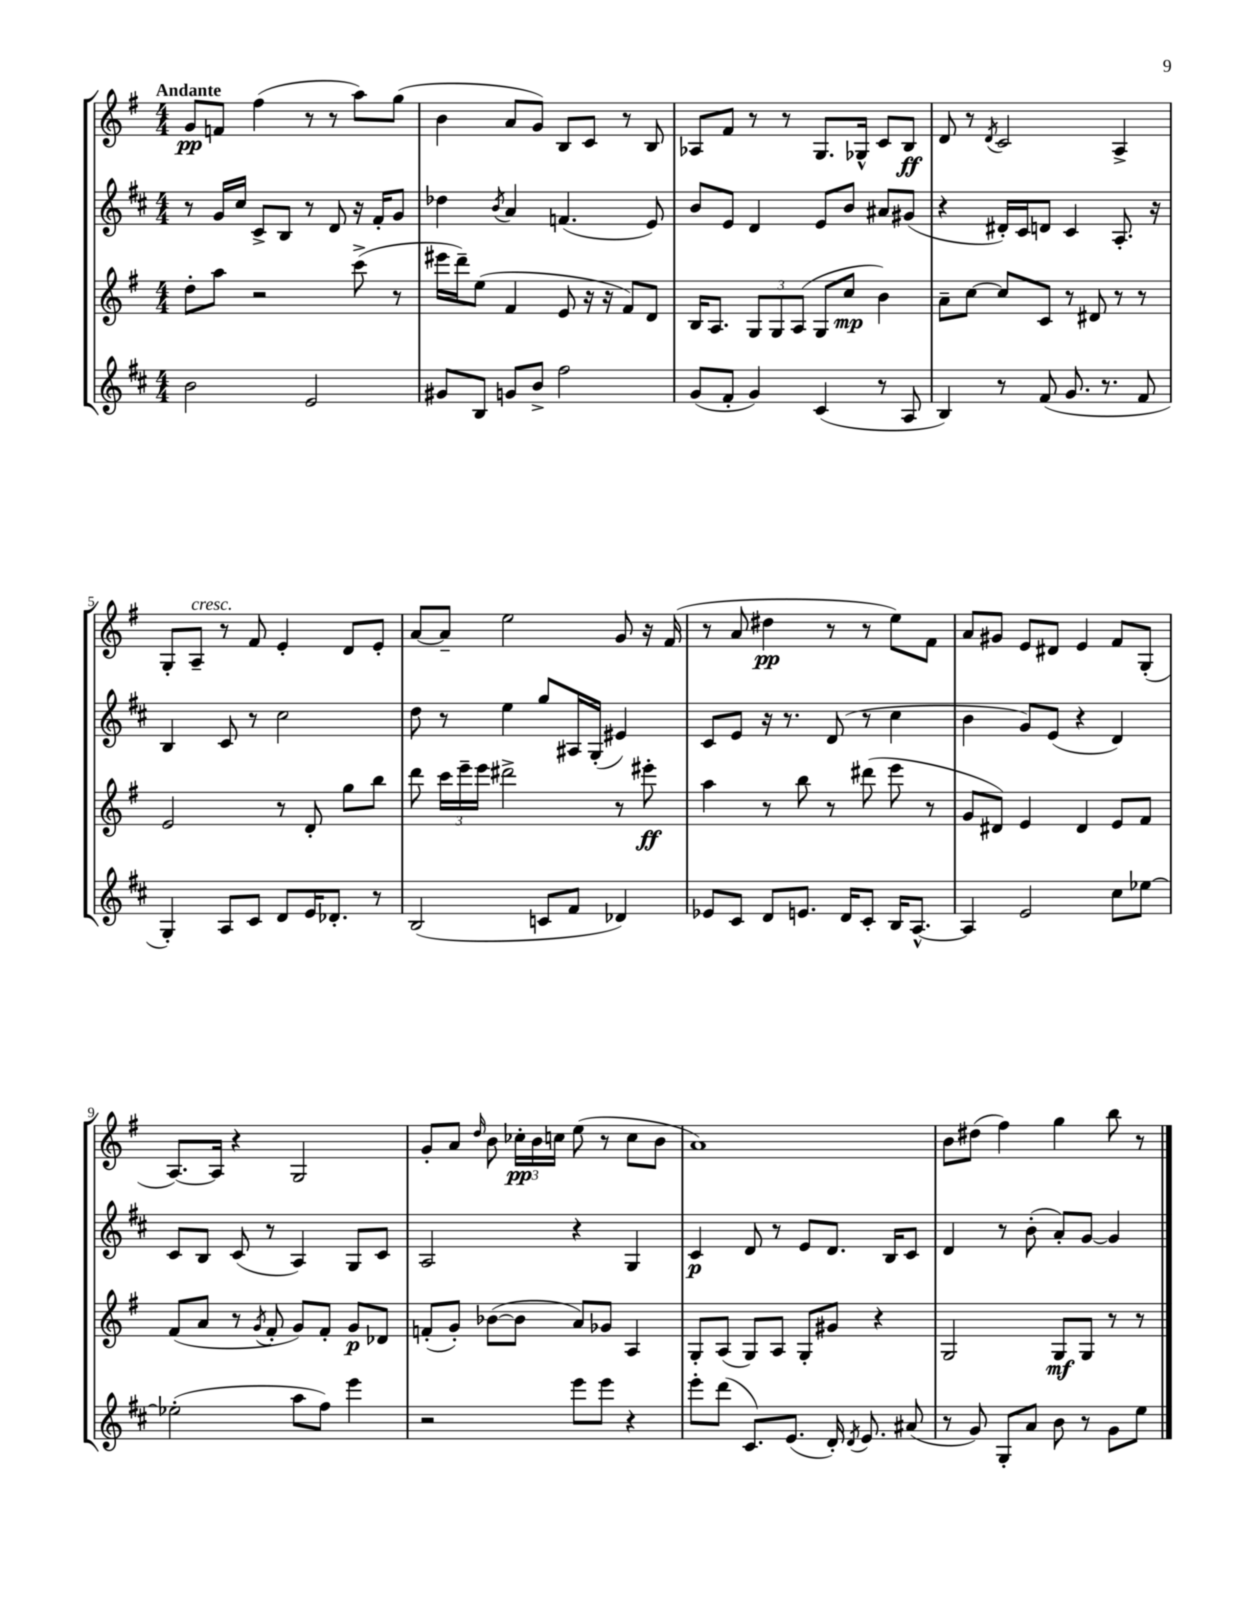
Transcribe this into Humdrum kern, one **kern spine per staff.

**kern	**kern	**kern	**kern
*staff4	*staff3	*staff2	*staff1
*clefG2	*clefG2	*clefG2	*clefG2
*k[f#c#]	*k[f#]	*k[f#c#]	*k[f#]
*M4/4	*M4/4	*M4/4	*M4/4
2b\	8dd'\L	8r	8g/L
.	8aa\J	16g/LL	8f/J
.	.	16cc#/JJ	.
.	2r	8c#^/L	(4ff#\
.	.	8B/J	.
2e/	.	8r	8r
.	.	8d/	8r
.	(8ccc^\	16r	8aa\L)
.	.	16f#'/LK	.
.	8r	8g/J	(8gg\J
=	=	=	=
8g#/L	16eee#\LL	4dd-\	4b\
.	16ddd~\J)	.	.
8B/J	(8ee\J	.	.
.	.	8qb/	.
8g/L	4f#/	4a/	8a/L
8b^/J	.	.	8g/J)
2ff#\	8e/	(4.f/	8B/L
.	16r	.	8c/J
.	16r	.	.
.	8f#/L)	.	8r
.	8d/J	8e/)	8B/
=	=	=	=
(8g/L	16B/LK	8b/L	8A-/L
.	8.A/J	.	.
8f#'/J	.	8e/J	8f#/J
4g/)	12G/L	4d/	8r
.	12G/	.	.
.	.	.	8r
.	(12A/J	.	.
(4c#/	8G/L	8e/L	8.G/L
.	8cc/J	8b/J	.
.	.	.	16G-^^/Jk
8r	4b\)	8a#/L	8c/L
8A/	.	(8g#/J	8B/J
=	=	=	=
4B/)	8a~\L	4r	8d/
.	[8cc\J	.	8r
.	.	.	8qd/
8r	8cc/]L	16d#'/LL)	2c/
.	.	16c#/J	.
(8f#/	8c/J	8d/J	.
8.g/	8r	4c#/	.
.	8d#/	.	.
8.r	.	.	.
.	8r	8.A'/	4A^/
8f#/	8r	.	.
.	.	16r	.
=	=	=	=
4G'/)	2e/	4B/	8G'/L
.	.	.	8A~/J
8A/L	.	8c#/	8r
8c#/J	.	8r	8f#/
8d/L	8r	2cc#\	4e'/
16e/K	8d'/	.	.
8.d-'/J	.	.	.
.	8gg\L	.	8d/L
8r	8bb\J	.	8e'/J
=	=	=	=
(2B/	8ddd\	8dd\	[8a/L
.	24ccc\LL	8r	8a~/]J
.	24eee~\	.	.
.	24eee\JJ	.	.
.	2ddd#^\	4ee\	2ee\
8c/L	.	8gg/L	.
8f#/J	.	16A#/L	.
.	.	(16G'/JJ	.
4d-/)	8r	4e#/)	8g/
.	8eee#'\	.	16r
.	.	.	(16f#/
=	=	=	=
8e-/L	4aa\	8c#/L	8r
8c#/J	.	8e/J	8a/
8d/L	8r	16r	4dd#\
.	.	8.r	.
8.e/J	8bb\	.	.
.	8r	(8d/	8r
16d/LK	.	.	.
8c#'/J	(8ddd#\	8r	8r
16B/LK	8eee\	4cc#\	8ee\L)
[8.A^^/J	.	.	.
.	8r	.	8f#\J
=	=	=	=
4A/]	8g/L	4b\	8a/L
.	8d#/J)	.	8g#/J
2e/	4e/	8g/L)	8e/L
.	.	(8e/J	8d#/J
.	4d#/	4r	4e/
8cc#\L	8e/L	4d/)	8f#/L
[8ee-\J	8f#/J	.	(8G'/J
=	=	=	=
(2ee-'\]	(8f#/L	8c#/L	[8.A/L)
.	8a/J	8B/J	.
.	.	.	16A/]Jk
.	8r	(8c#/	4r
.	8qg/	.	.
.	8f#'/	8r	.
8aa\L	8g/L)	4A/)	2G/
8ff#\J)	8f#'/J	.	.
4eee\	8g/L	8G/L	.
.	8d-/J	8c#/J	.
=	=	=	=
2r	(8f'/L	2A/	8g'/L
.	8g'/J)	.	8a/J
.	.	.	16qqdd/
.	([8b-\L	.	8b\
.	8b-\]J	.	24cc-'\LL
.	.	.	24b\
.	.	.	24cc\JJ
8eee\L	8a/L)	4r	(8ee\
8eee\J	8g-/J	.	8r
4r	4A/	4G/	8cc\L
.	.	.	8b\J
=	=	=	=
8eee'\L	8G'/L	4c#/	1a)
(8ddd\J	(8A/J	.	.
8.c#/L)	8G/L)	8d/	.
.	8A/J	8r	.
(8.e/J	.	.	.
.	8G'/L	8e/L	.
16d'/)	8g#/J	8.d/J	.
8qd/	.	.	.
8.e/	.	.	.
.	4r	.	.
.	.	16B/LK	.
(8a#/	.	8c#/J	.
=	=	=	=
8r	2G/	4d/	8b\L
8g/)	.	.	(8dd#\J
8G'/L	.	8r	4ff#\)
8a/J	.	(8b'\	.
8b\	8G/L	8a'/L)	4gg\
8r	8G/J	[8g/J	.
8g\L	8r	4g/]	8bb\
8ee\J	8r	.	8r
==	==	==	==
*-	*-	*-	*-
